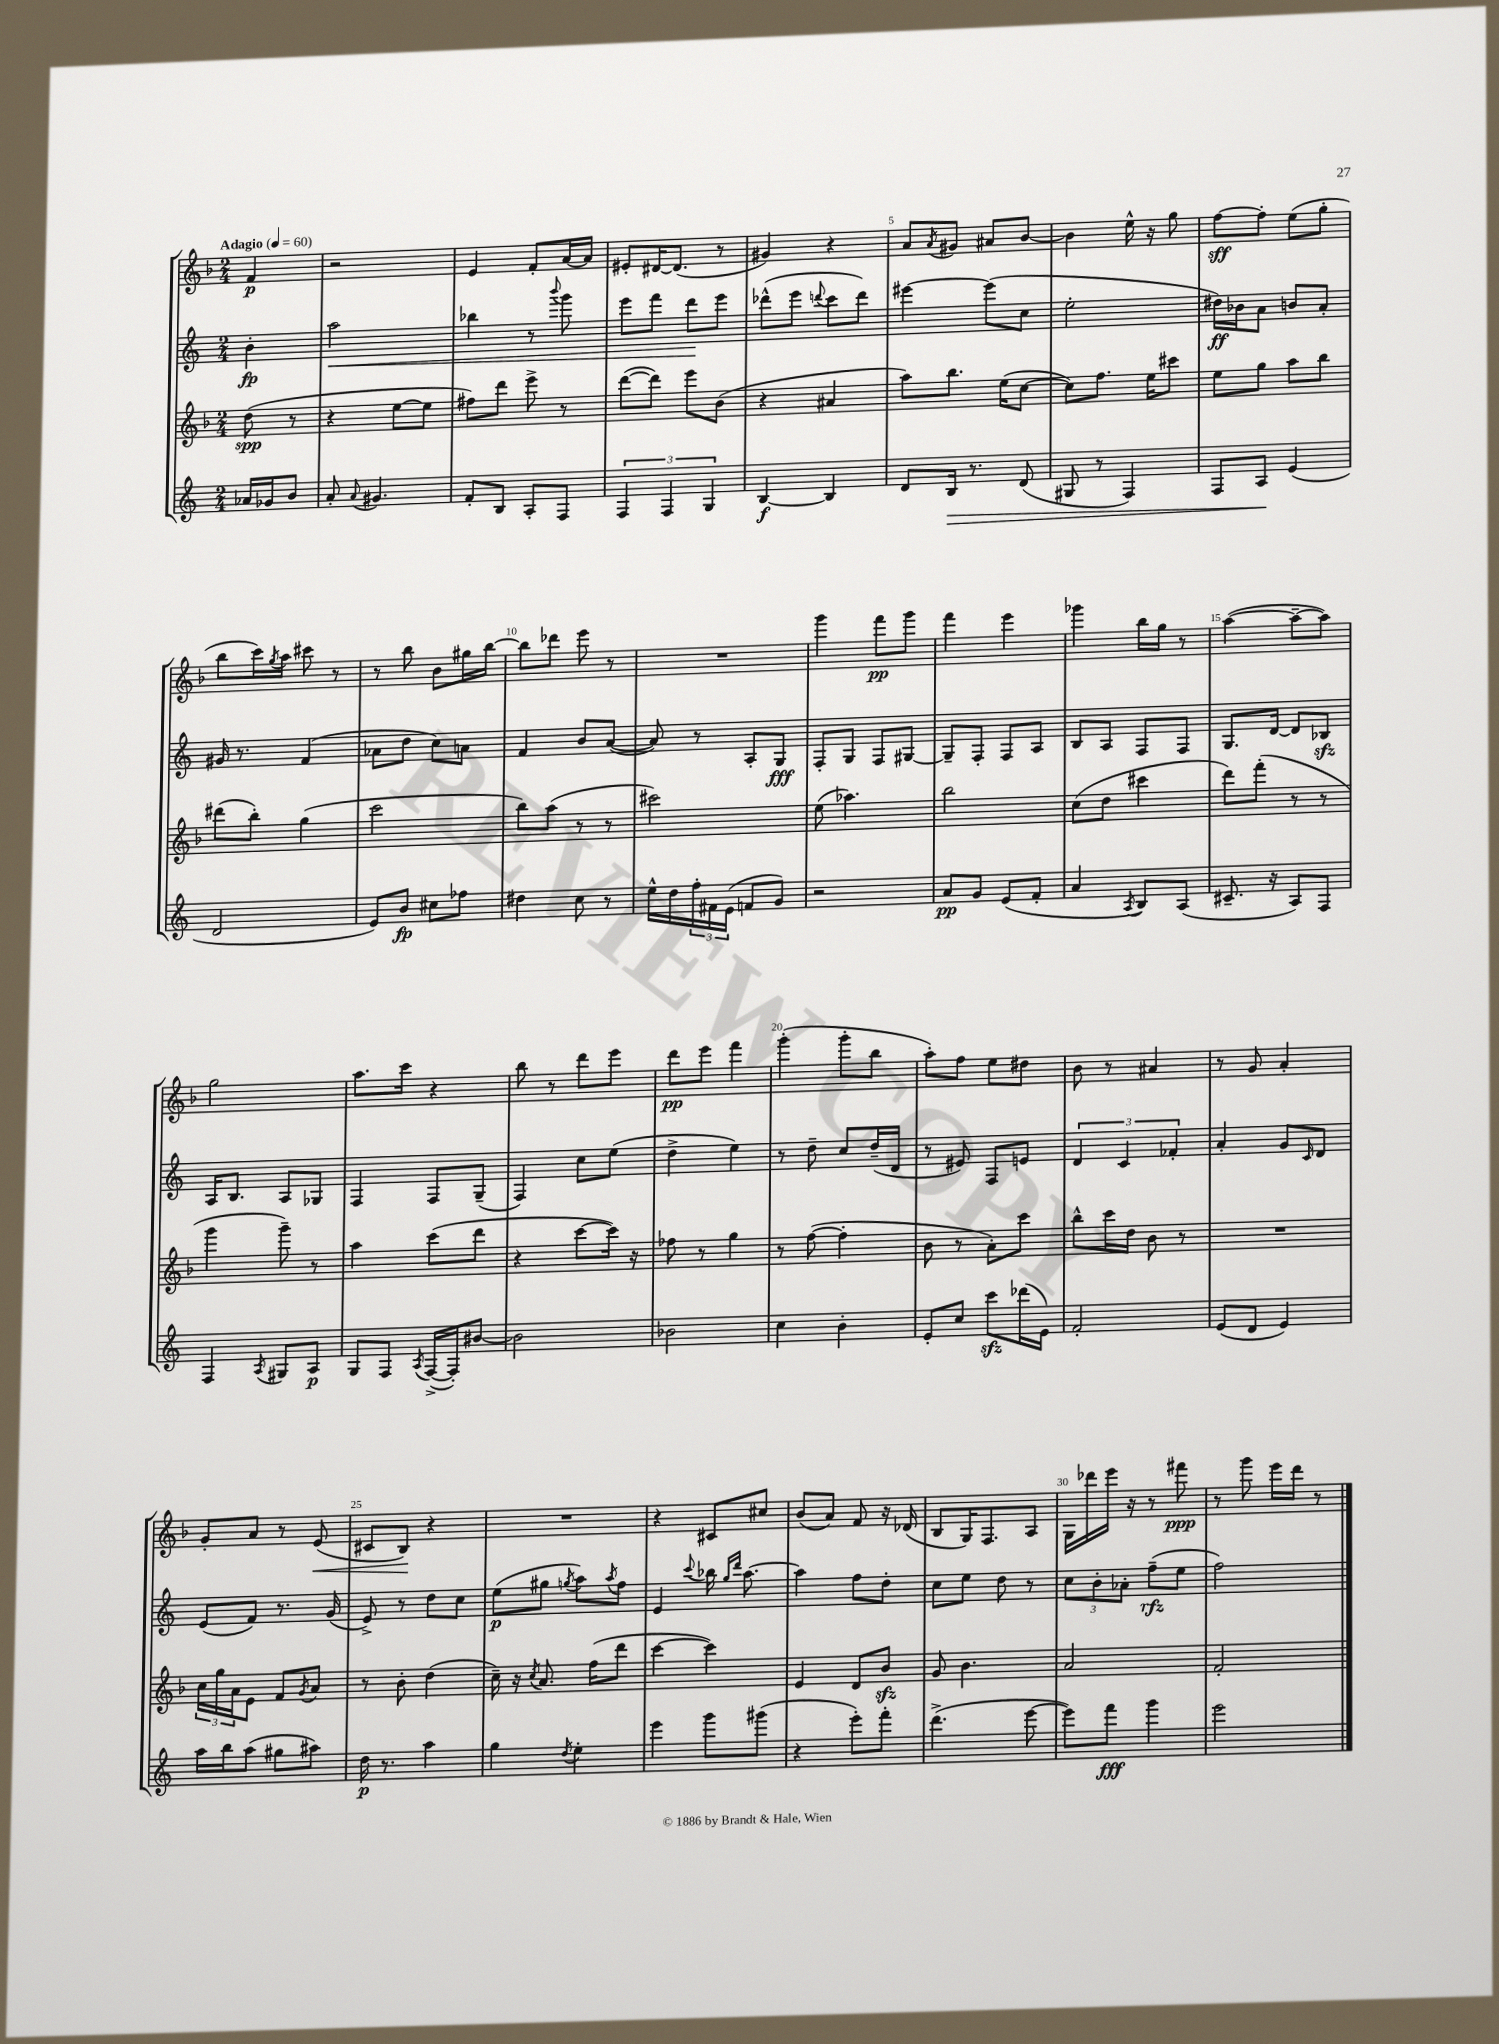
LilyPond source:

<<
\new StaffGroup <<
\new Staff = "s0" {
    \clef treble \key f \major \numericTimeSignature \time 2/4 \partial 4 \tempo "Adagio" 4 = 60
    f'4\p |
    r2 |
    e'4 f'8-. a'16~ a'16 |
    eis'8-. dis'16~ dis'8.( r8 |
    gis'4) r4 |
    a'8 \acciaccatura { a'8 } gis'8 ais'8 bes'8~ |
    bes'4 e''16-^ r16 g''8 |
    f''8~\sff f''8-. e''8( g''8-. |
    bes''8 c'''16) \acciaccatura { g''8 } a''16 cis'''8 r8 |
    r8 bes''8 bes'8 gis''16 bes''16~ |
    bes''8 des'''8 e'''8 r8 |
    R2 |
    g'''4 f'''8\pp g'''8 |
    f'''4 e'''4 |
    ges'''4 bes''16 g''16 r8 |
    a''4~( a''8~-- a''8) |
    g''2 |
    a''8. c'''16 r4 |
    bes''8 r8 d'''8 e'''8 |
    d'''8\pp e'''8 f'''4 |
    g'''4-.( g'''8-. bes''8 |
    a''8-.) f''8 e''8 dis''8 |
    bes'8 r8 ais'4 |
    r8 g'8 a'4-. |
    g'8-. a'8 r8 e'8\<( |
    cis'8 bes8\!) r4 |
    R2 |
    r4 cis'8 cis''8 |
    bes'8( a'8) f'8 r16 des'16( |
    bes8 g16) f8. a8 |
    g16 des'''16 e'''16 r16 r8 fis'''8\ppp |
    r8 g'''8 e'''16 d'''16 r8 \bar "|." |
}
\new Staff = "s1" {
    \clef treble \key c \major \numericTimeSignature \time 2/4 \partial 4
    b'4-.\fp |
    a''2\< |
    bes''4 r8 \appoggiatura { b'''8 } g'''8 |
    e'''8 f'''8 d'''8\! e'''8 |
    des'''8-^( e'''8 \appoggiatura { d'''8 } c'''8 d'''8) |
    eis'''4~ eis'''8( c''8 |
    e''2-. |
    dis''16\ff) bes'16 a'8 b'8 a'8-. |
    gis'16 r8. f'4( |
    aes'8 d''8 c''8) a'8 |
    f'4 b'8 a'8~( |
    a'8) r8 a8-. g8\fff |
    f8-. g8 f8 gis8~ |
    gis8-- f8-. f8 a8 |
    b8 a8 f8 f8 |
    g8. d'16~ d'8 bes8\sfz |
    a16 b8. a8 ges8 |
    f4 f8 g8--( |
    f4) c''8 e''8( |
    d''4-> e''4) |
    r8 d''8-- c''8 d''16--( d'16 |
    r8 eis'8) f8 e'8 |
    \tuplet 3/2 { d'4 c'4 fes'4-. } |
    a'4-. g'8 \grace { c'16 } d'8 |
    e'8( f'8) r8. g'16( |
    e'8->) r8 d''8 c''8 |
    e''8\p( gis''8 \acciaccatura { g''8 } a''8) \acciaccatura { a''8 } f''8 |
    e'4 \appoggiatura { c'''8 } bes''16 \grace { g''16 d'''16 } a''8.~ |
    a''4 f''8 d''8-. |
    c''8 e''8 d''8 r8 |
    \tuplet 3/2 { c''8 b'8-. aes'8-. } f''8--\rfz( e''8 |
    f''2) \bar "|." |
}
\new Staff = "s2" {
    \clef treble \key f \major \numericTimeSignature \time 2/4 \partial 4
    d''8\spp( r8 |
    r4 e''8~ e''8 |
    fis''8) d'''8 e'''8-> r8 |
    d'''8~( d'''8) e'''8 bes'8( |
    r4 ais'4 |
    a''8) bes''8. e''16( c''8~ |
    c''8) f''8. e''16 cis'''8 |
    e''8 g''8 a''8 bes''8 |
    dis'''8( bes''8-.) g''4( |
    c'''2 |
    bes''8) a''8( r8 r8 |
    cis'''2) |
    e''8( aes''4.) |
    bes''2 |
    c''8( d''8 cis'''4 |
    d'''8) f'''8-.( r8 r8 |
    g'''4 g'''8--) r8 |
    a''4 c'''8( d'''8 |
    r4 c'''8~ c'''16) r16 |
    fes''8 r8 g''4 |
    r8 f''8~( f''4-. |
    bes'8 r8 a'8-.) c'''8 |
    bes''8-^ c'''16 d''16 bes'8 r8 |
    R2 |
    \tuplet 3/2 { c''16 g''16 a'16 } e'8 f'8 \acciaccatura { g'8 } a'8 |
    r8 bes'8-. d''4( |
    c''16--) r16 \acciaccatura { c''8 } a'8. f''16( d'''8 |
    c'''4~ c'''4) |
    e'4 d'8 bes'8\sfz |
    g'8 bes'4. |
    a'2 |
    f'2-. \bar "|." |
}
\new Staff = "s3" {
    \clef treble \key c \major \numericTimeSignature \time 2/4 \partial 4
    aes'16 ges'16 b'8 |
    a'8-. \appoggiatura { a'8 } gis'4. |
    f'8-. b8 a8-. f8 |
    \tuplet 3/2 { f4 f4 g4 } |
    b4~\f b4 |
    d'8 b16\> r8. d'8( |
    gis8 r8 f4) |
    f8 a8\! e'4( |
    d'2 |
    e'8) b'8\fp cis''8 fes''8 |
    dis''4 c''8 r8 |
    e''16-^ d''16 \tuplet 3/2 { f''16-. fis'16 e'16( } f'8 g'8) |
    r2 |
    a'8\pp g'8 e'8( f'8-. |
    a'4 \acciaccatura { a8 } b8) a8( |
    cis'8.-- r16 a8) f8 |
    f4 \acciaccatura { a8 } gis8 a8\p |
    g8 f8 \acciaccatura { a8 } f16~->( f16-.) bis'8~ |
    bis'2 |
    bes'2 |
    c''4 b'4-. |
    e'8-. c''8 c'''8\sfz des'''16( e'16) |
    f'2-. |
    e'8( d'8 e'4) |
    a''16 b''16 a''8( gis''8 ais''8) |
    d''16\p r8. a''4 |
    g''4 \acciaccatura { d''8 } e''4-. |
    e'''4 g'''8 gis'''8( |
    r4 e'''8-.) f'''8-. |
    d'''4.->( e'''8~ |
    e'''8) f'''8\fff g'''4 |
    e'''2 \bar "|." |
}
>>
>>
\layout { \context { \Score \override BarNumber.break-visibility = ##(#f #t #t) barNumberVisibility = #(every-nth-bar-number-visible 5) } }
